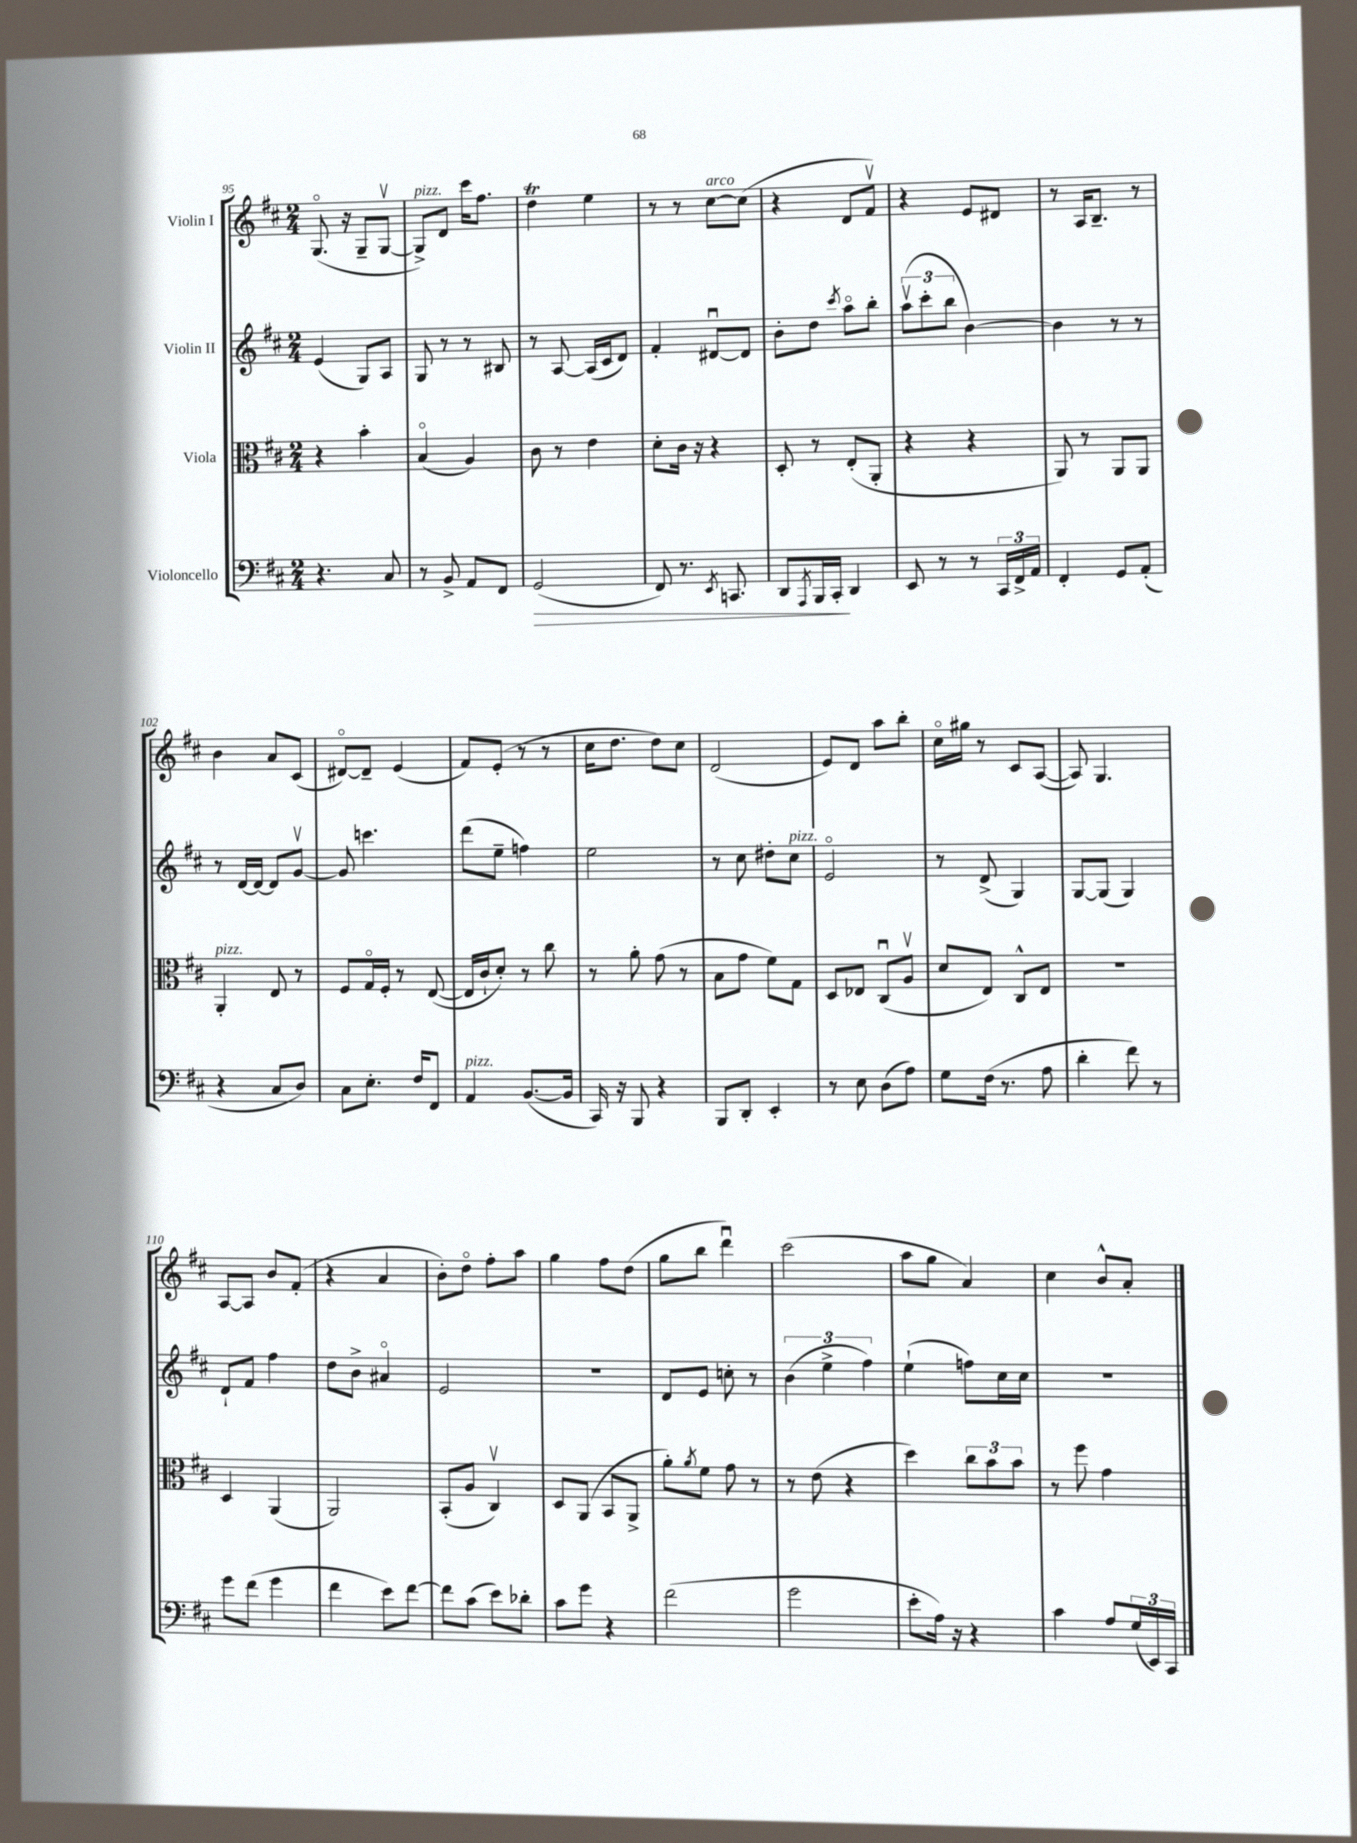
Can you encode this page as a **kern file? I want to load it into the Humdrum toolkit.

**kern	**kern	**kern	**kern
*staff4	*staff3	*staff2	*staff1
*clefF4	*clefC3	*clefG2	*clefG2
*k[f#c#]	*k[f#c#]	*k[f#c#]	*k[f#c#]
*M2/4	*M2/4	*M2/4	*M2/4
4.r	4r	(4e/	(8.Go/
.	.	.	16r
.	4b'\	8G/L)	8G~/L
8C#/	.	8A/J	[8Gv/J
=	=	=	=
8r	(4Bo/	8G/	8G^/]L)
8BB^/	.	8r	8d/J
8AA/L	4A/)	8r	16ccc#\LK
.	.	.	8.ff#\J
8FF#/J	.	8B#/	.
=	=	=	=
(2GG/	8c#\	8r	4dd\
.	8r	[8A/	.
.	4e\	(16A/]LL	4ee\
.	.	16c#/J	.
.	.	8d/J)	.
=	=	=	=
8FF#/)	8d'\L	4f#'/	8r
8.r	16c#\Jk	.	8r
.	16r	.	.
.	4r	[8d#u/L	[8cc#\L
8qEE/	.	.	.
8.CC/	.	.	.
.	.	8d#/]J	(8cc#\]J
=	=	=	=
8DD/L	8D'/	8b'\L	4r
8qAAA/	.	.	.
16BBB/L	8r	8dd\J	.
16CC#'/JJ	.	.	.
.	.	8qccc#/	.
4DD/	(8E'/L	8aao\L	8d/L
.	8AA'/J	8bb'\J	8f#v/J)
=	=	=	=
8EE/	4r	(12aav\L	4r
.	.	12ccc#'\	.
8r	.	.	.
.	.	12bb\J	.
8r	4r	[4b\)	8e/L
24CC#/LL	.	.	8d#/J
24FF#^/	.	.	.
24AA/JJ	.	.	.
=	=	=	=
4FF#'/	8AA/)	4b\]	8r
.	8r	.	16A/LK
.	.	.	8.B~/J
8GG/L	8AA/L	8r	.
(8AA'/J	8AA/J	8r	8r
=	=	=	=
4r	4AA'/	8r	4b\
.	.	[16d/LL	.
.	.	16d/_JJ	.
8C#/L	8E/	8d/]L	8a/L
8D/J)	8r	[8gv/J	(8c#/J
=	=	=	=
8C#\L	8F#/L	8g/]	[8d#o/L)
8.E'\J	16Go/L	4.ccc\	8d#~/]J
.	16F#'/JJ	.	.
.	8r	.	(4e/
16F#/LK	.	.	.
8FF#/J	([8E/	.	.
=	=	=	=
4AA/	16E/]LL	(8ddd\L	8f#/L)
.	16c#`/J	.	.
.	8d'/J)	8ee~\J	(8e'/J
([8.BB/L	8r	4ff\)	8r
.	8cc#\	.	8r
16BB/]Jk	.	.	.
=	=	=	=
16CC#/)	8r	2ee\	16cc#\LK
16r	.	.	8.dd\J
8BBB/	8a'\	.	.
4r	(8g\	.	8dd\L)
.	8r	.	8cc#\J
=	=	=	=
8BBB/L	8B\L	8r	(2d/
8DD'/J	8g\J	8cc#\	.
4EE'/	8f#\L)	8dd#'\L	.
.	8G\J	8cc#\J	.
=	=	=	=
8r	8D/L	2eo/	8e/L)
8E\	8E-/J	.	8d/J
(8D\L	(8C#u/L	.	8aa\L
8A\J)	8Av/J	.	8bb'\J
=	=	=	=
8G\L	8d/L	8r	16cc#o\LL
.	.	.	16gg#\JJ
(16F#\Jk	8E/J)	(8d^/	8r
8.r	.	.	.
.	8C#^^/L	4G/)	8c#/L
8A\	8E/J	.	([8A/J
=	=	=	=
4d'\	2r	[8G/L	8A/])
.	.	(8G/]J	4.G/
8f#\)	.	4G/)	.
8r	.	.	.
=	=	=	=
8g\L	4D/	8d`/L	[8A/L
(8f#\J	.	8f#/J	8A/]J
4g\	(4AA/	4ff#\	8b/L
.	.	.	(8f#'/J
=	=	=	=
4f#\	2AA/)	8dd\L	4r
.	.	8b^\J	.
8e\L)	.	4a#o/	4a/
[8f#\J	.	.	.
=	=	=	=
8f#\]L	(8BB'/L	2e/	8b'\L)
(8c#\J	8A/J	.	8ddo\J
8e\L)	4C#v/)	.	8ff#'\L
8d-'\J	.	.	8aa\J
=	=	=	=
8c#\L	8D/L	2r	4gg\
8g\J	(8AA/J	.	.
4r	8BB/L	.	8ff#\L
.	8AA^/J	.	(8dd\J
=	=	=	=
(2f#\	8a'\L)	8d/L	8gg\L
.	8qa/	.	.
.	8f#\J	8e/J	8bb\J
.	8g\	8cc'\	4dddu\)
.	8r	8r	.
=	=	=	=
2g\	8r	(6b\	(2ccc#\
.	(8e\	.	.
.	.	6ee^\	.
.	4r	.	.
.	.	6ff#\)	.
=	=	=	=
8e'\L	4dd\)	(4ee`\	8aa\L
16A\Jk)	.	.	8gg\J
16r	.	.	.
4r	12cc#\L	8ff\L)	4a/)
.	12b\	.	.
.	.	16cc#\L	.
.	12b\J	.	.
.	.	16cc#\JJ	.
=	=	=	=
4c#\	8r	2r	4cc#\
.	8ff#\	.	.
8A/L	4g\	.	8b^^/L
(24G/L	.	.	8a'/J
24EE/)	.	.	.
24CC#/JJ	.	.	.
==	==	==	==
*-	*-	*-	*-
